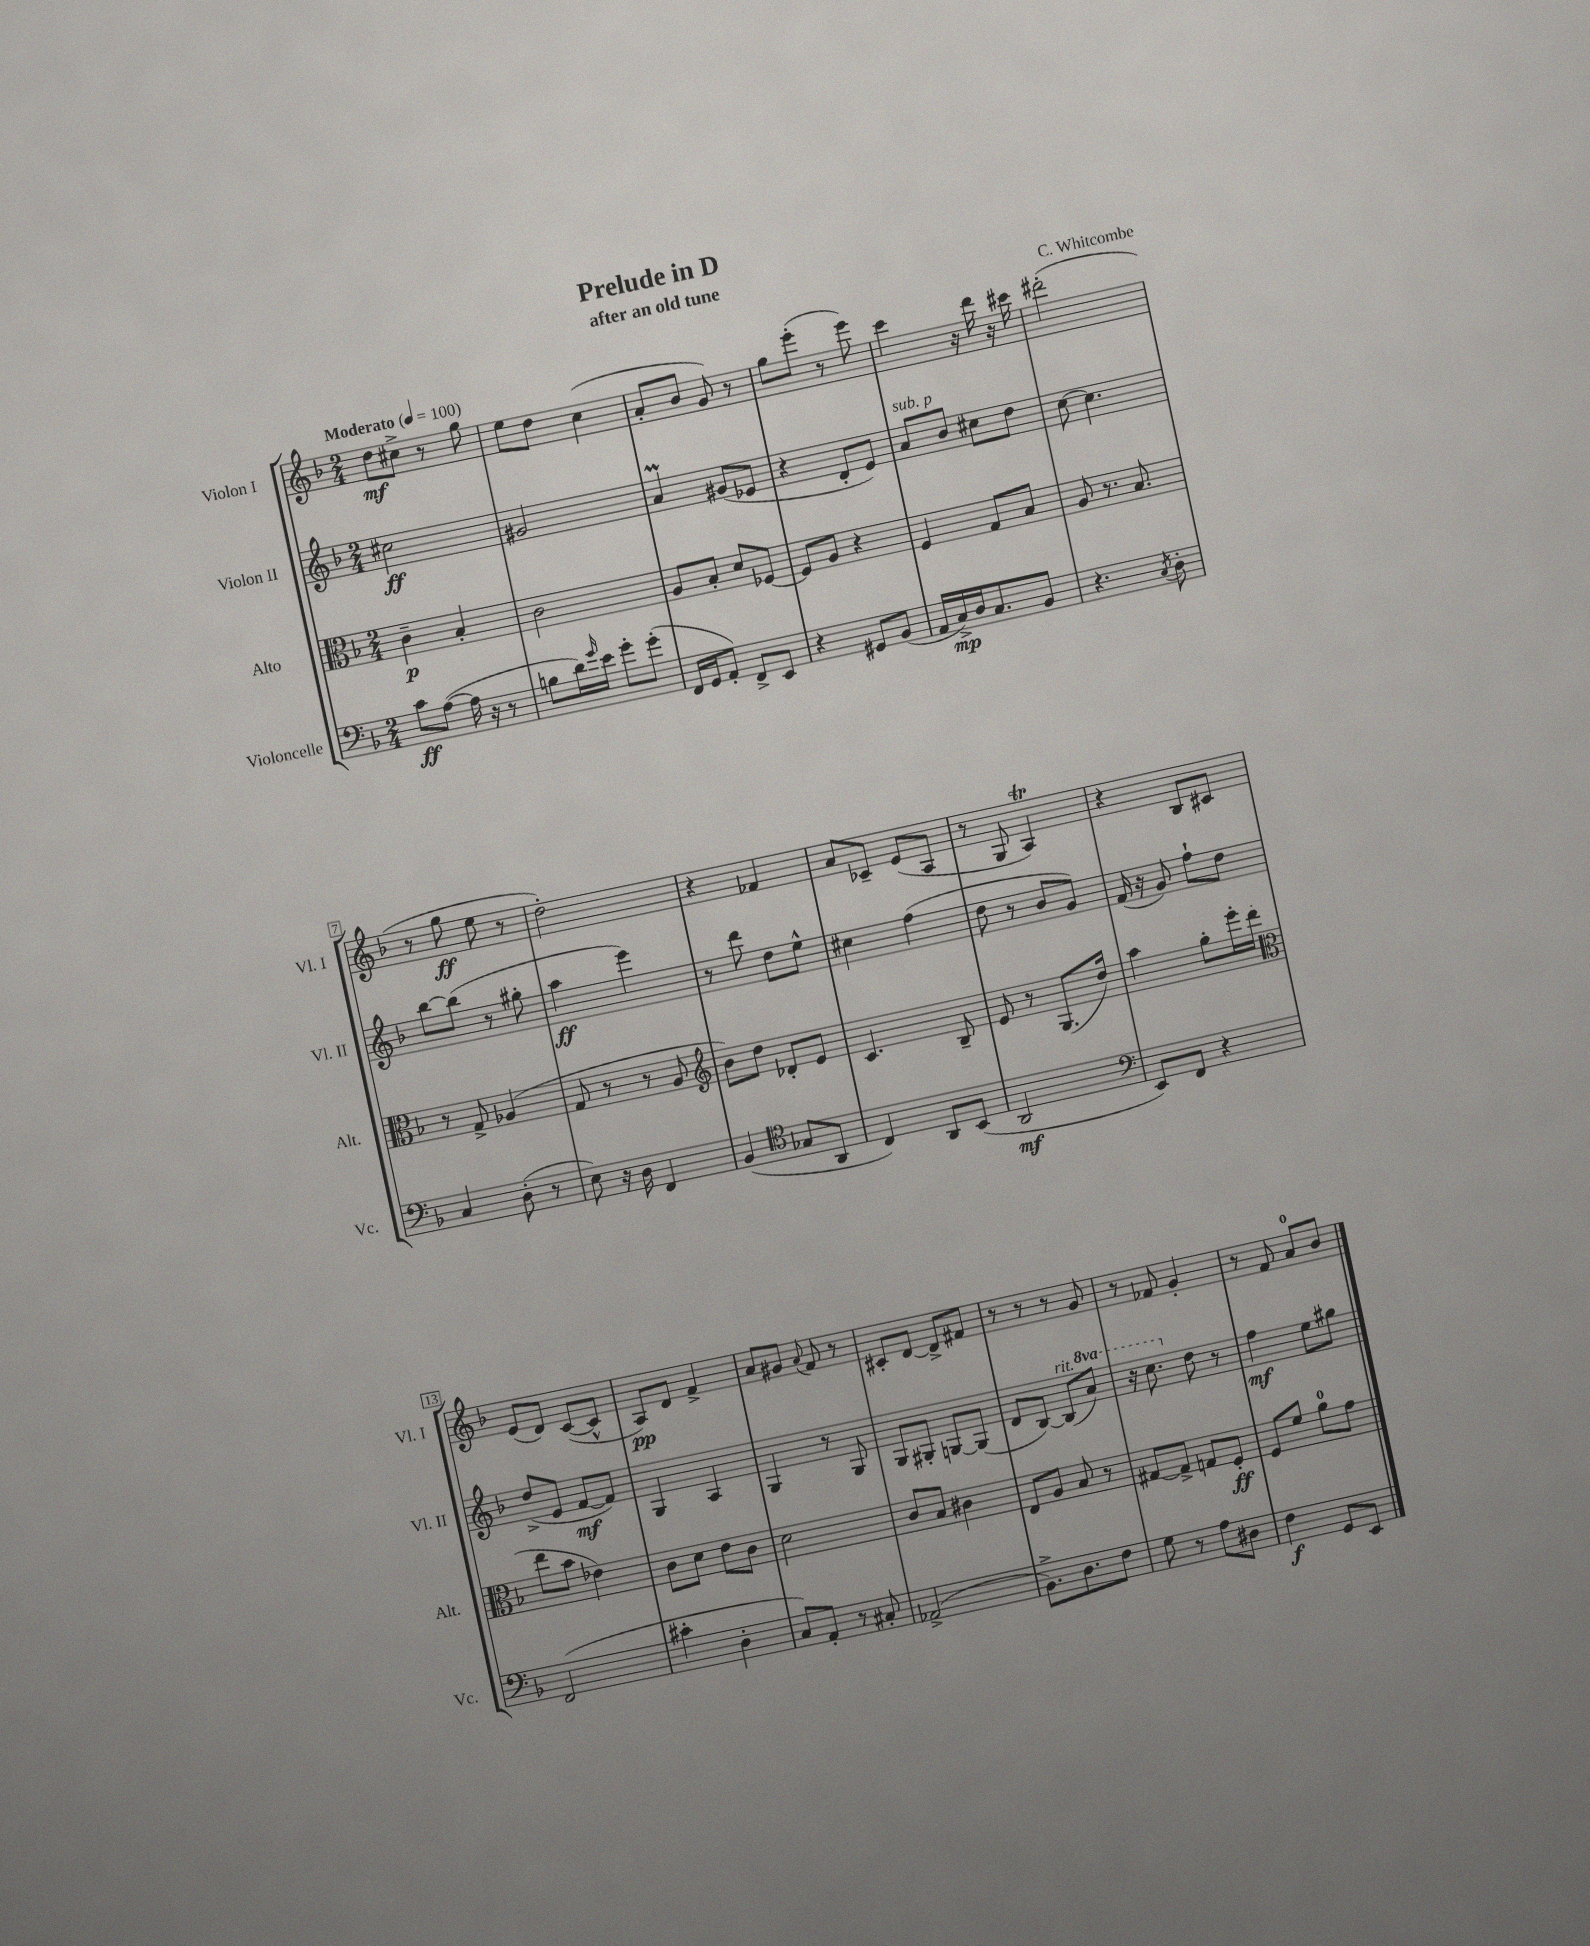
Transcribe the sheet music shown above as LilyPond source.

\header { title = "Prelude in D" composer = "C. Whitcombe" subtitle = "after an old tune" }
<<
\new StaffGroup <<
\new Staff = "s0" \with { instrumentName = "Violon I" shortInstrumentName = "Vl. I" } {
    \clef treble \key f \major \numericTimeSignature \time 2/4 \tempo "Moderato" 4 = 100
    d''8\mf cis''8-> r8 g''8 |
    e''8 d''8 c''4( |
    a'8-. bes'8 g'8) r8 |
    g''8 e'''8-.( r8 e'''8) |
    c'''4 r16 d'''16 r16 cis'''16 |
    dis'''2-.( |
    r8 g''8\ff e''8 r8 |
    d''2-.) |
    r4 fes'4 |
    a'8 ces'8-- e'8( a8 |
    r8 g8 a4\trill) |
    r4 bes8 cis'8 |
    e'8( d'8) c'8~( c'8-^ |
    a8\pp) d'8 f'4-> |
    a'8 gis'8 \appoggiatura { a'8 } f'8 r8 |
    cis'8-. d'8~ d'8-> fis'8 |
    r8 r8 r8 g'8 |
    r8 fes'8 g'4-. |
    r8 f'8 a'8-0 bes'8 \bar "|." |
}
\new Staff = "s1" \with { instrumentName = "Violon II" shortInstrumentName = "Vl. II" } {
    \clef treble \key f \major \numericTimeSignature \time 2/4 \set Staff.ottavationMarkups = #ottavation-simple-ordinals
    cis''2\ff |
    gis'2 |
    a'4\prall gis'8( ees'8 |
    r4 d'8-. e'8) |
    a'8^\markup { \italic "sub. p" } bes'8 cis''8 d''8 |
    c''8~ c''4. |
    bes''8~ bes''8( r8 gis''8-. |
    a''4\ff e'''4) |
    r8 d'''8 d''8 e''8-^ |
    cis''4 f''4( |
    d''8 r8 bes'8 g'8) |
    f'16( r16 g'8) f''8-! d''8 |
    d''8->( e'8 f'8~\mf f'8) |
    g4 a4 |
    g4 r8 g8 |
    g8 gis8-. g8~ g8( |
    d'8 bes8~) bes8^\markup { \italic "rit." }( \ottava #1 a''8) |
    r16 c'''8. \ottava #0 d''8 r8 |
    f''4\mf e''8 gis''8 \bar "|." |
}
\new Staff = "s2" \with { instrumentName = "Alto" shortInstrumentName = "Alt." } {
    \clef alto \key f \major \numericTimeSignature \time 2/4
    c'4--\p bes4-. |
    c'2 |
    a8 bes8-. d'8 fes8~ |
    fes8 a8 r4 |
    f4 g8 bes8 |
    a8 r8. bes8. |
    r8 g8-> aes4( |
    g8 r8 r8 a8 |
    \clef treble bes'8) d''8 des'8-. e'8 |
    c'4. bes8-- |
    e'8 r8 g8.( d''16) |
    a''4 g''8-. e'''16-. d'''16( |
    \clef alto e''8 bes'8 ees'4) |
    c'8 d'8 e'8 c'8 |
    d'2 |
    c'8 bes8 cis'4 |
    e8 a8 bes8 r8 |
    gis8~ gis8-> g8 f8-.\ff |
    f8 f'8 a'8-0 g'8 \bar "|." |
}
\new Staff = "s3" \with { instrumentName = "Violoncelle" shortInstrumentName = "Vc." } {
    \clef bass \key f \major \numericTimeSignature \time 2/4
    c'8\ff a8~( a16 r16 r8 |
    b8 d'16) \grace { g'16 } e'16 g'8-. g'8-.( |
    f,16 g,16 a,8-.) f,8-> e,8 |
    r4 gis,8 bes,8( |
    a,16 c16->\mp) d16 c8. bes,8 |
    r4. \acciaccatura { c8 } d8-. |
    c4 d8-.( r8 |
    e8) r16 d16 f,4 |
    bes,4( \clef tenor ges8 a,8 |
    c4) a,8 bes,8( |
    a,2\mf |
    \clef bass e,8) f,8 r4 |
    f,2( |
    cis'4-. d4-. |
    c8) a,8-. r8 cis8-. |
    aes,2->( |
    bes,8.->) d8. f8 |
    g8 r8 a8 dis8 |
    f4\f g,8 e,8 \bar "|." |
}
>>
>>
\layout { \context { \Score \override BarNumber.stencil = #(make-stencil-boxer 0.1 0.3 ly:text-interface::print) } }
